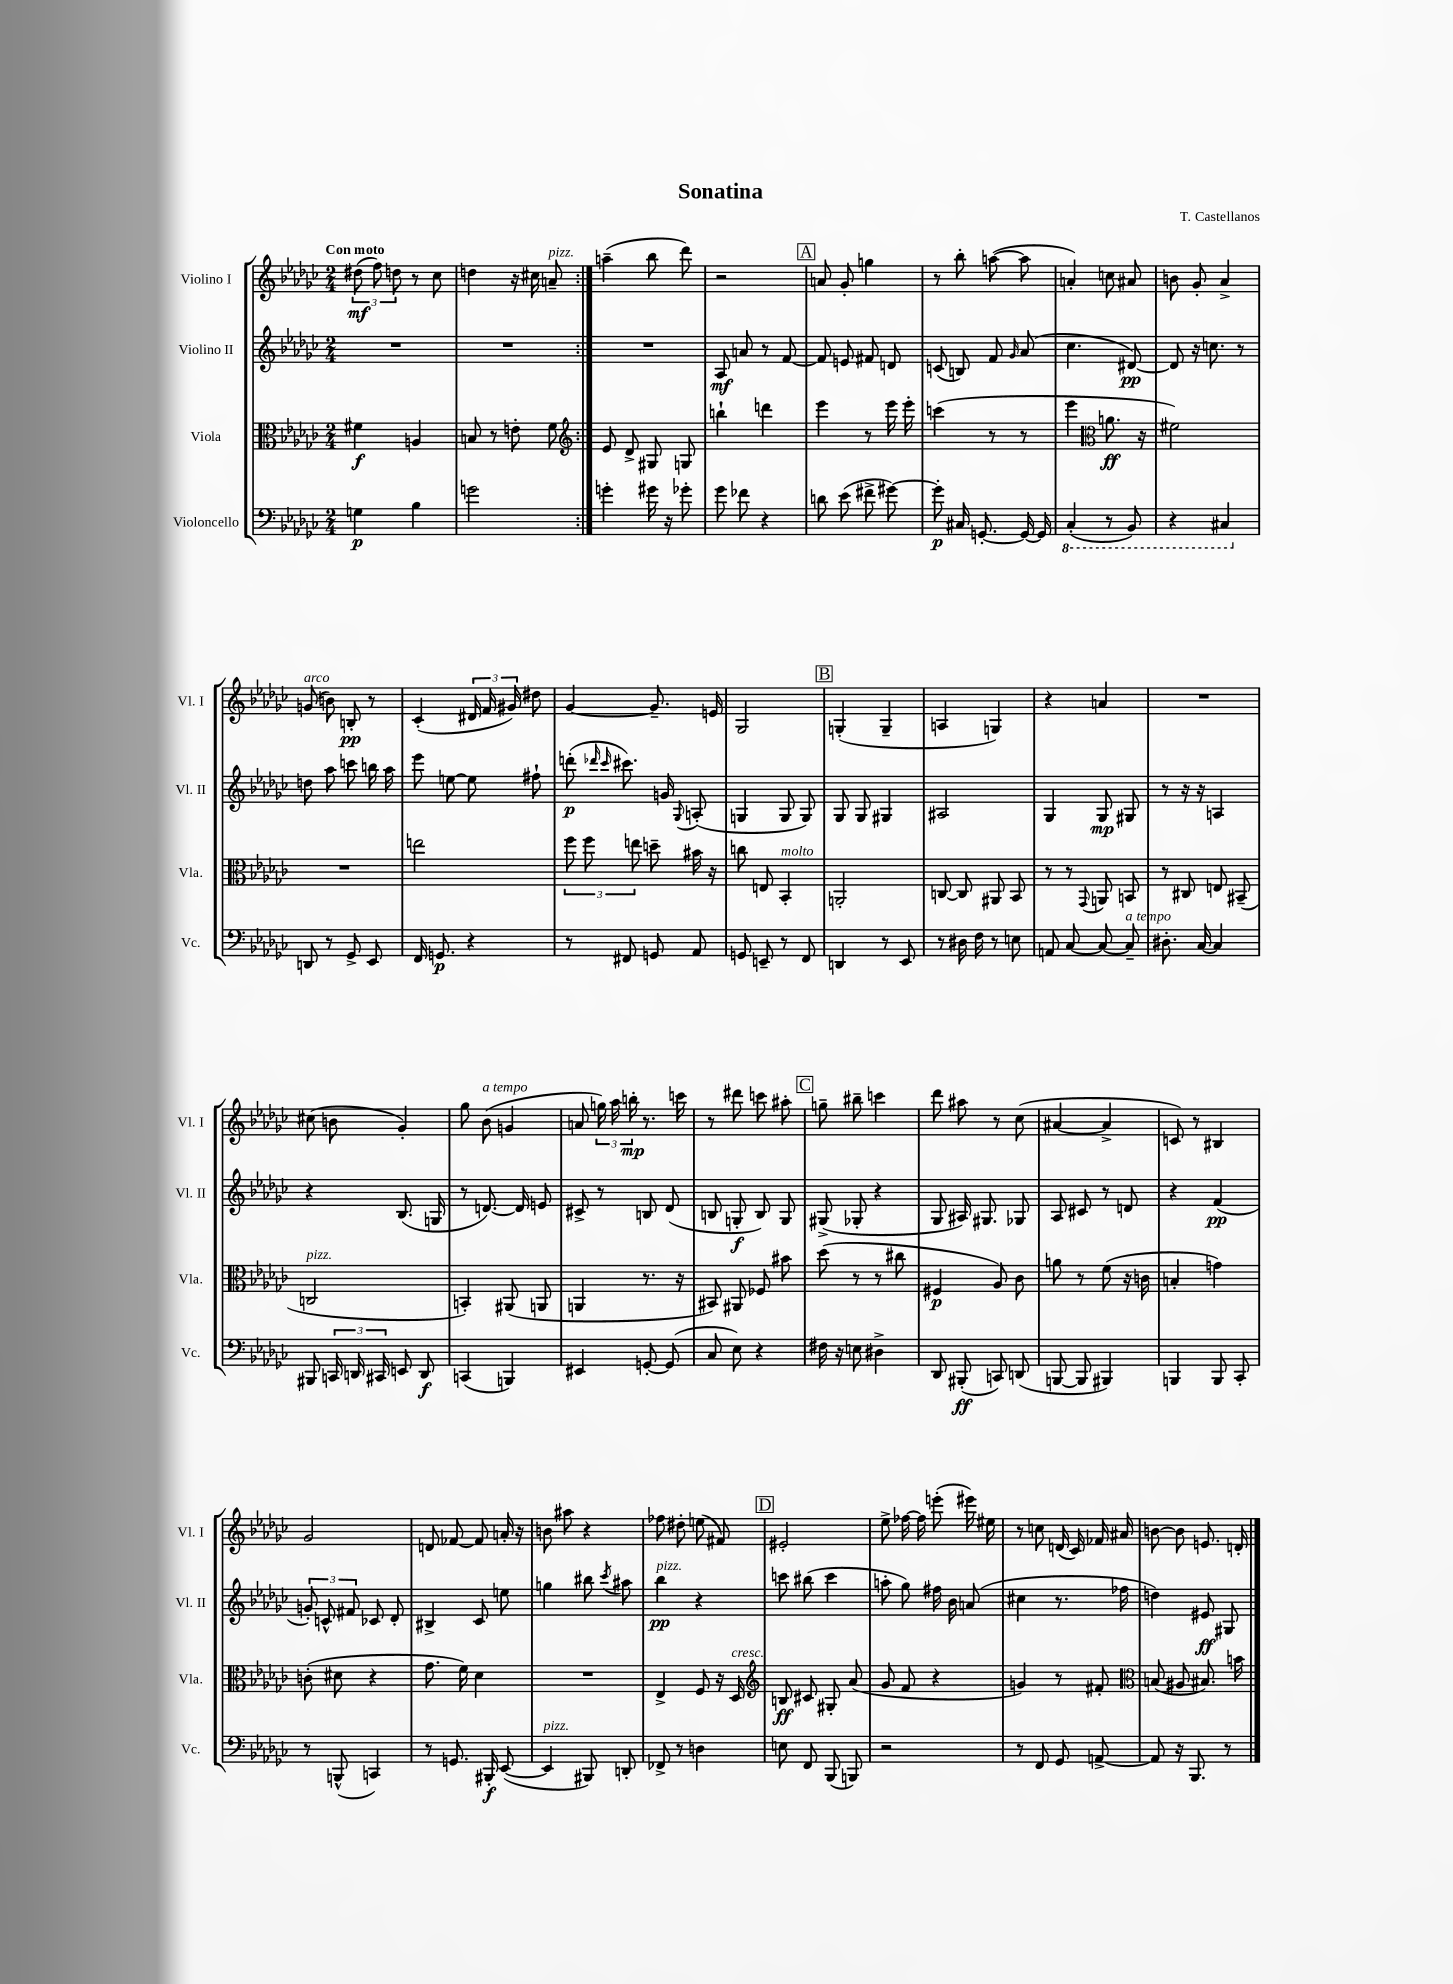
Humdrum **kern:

**kern	**kern	**kern	**kern
*staff4	*staff3	*staff2	*staff1
*clefF4	*clefC3	*clefG2	*clefG2
*k[b-e-a-d-g-c-]	*k[b-e-a-d-g-c-]	*k[b-e-a-d-g-c-]	*k[b-e-a-d-g-c-]
*M2/4	*M2/4	*M2/4	*M2/4
4G	4f#	2r	(12dd#
.	.	.	12ff)
.	.	.	12dd
4B-	4A	.	8r
.	.	.	8cc-
=	=	=	=
2g	8B	2r	4dd
.	8r	.	.
.	8e'	.	16r
.	.	.	16cc#
.	8f	.	8a~
=:|!	=:|!	=:|!	=:|!
*	*clefG2	*	*
4g'	8e-	2r	(4aa~
.	8d-^	.	.
16g#	8G#	.	8bb-
16r	.	.	.
8g-'	8G	.	8ddd-)
=	=	=	=
8g-	4bb`	8A-	2r
8f-	.	8a	.
4r	4ddd	8r	.
.	.	[8f	.
=	=	=	=
8d	4eee-	8f]	8a
(8e-	.	8e	8g-'
8f#^	8r	8f#	4gg
[8g#)	16eee-	8d	.
.	16eee-'	.	.
=	=	=	=
8g#']	(4ccc	(8c	8r
16C#	.	8B)	8bb-'
[8.GG'	.	.	.
.	8r	8f	([8aa
.	.	16qqg-	.
16GG_	8r	(8a-	8aa]
16GG]	.	.	.
=	=	=	=
(4CC-'	4eee-	4.cc-	4a')
*	*clefC3	*	*
8r	8.a	.	8cc
8BBB-)	.	[8d#)	8a#
.	16r	.	.
=	=	=	=
4r	2f#)	8d#]	8b
.	.	16r	8g-'
.	.	8.cc	.
4CC#	.	.	4a-^
.	.	8r	.
=	=	=	=
8DD	2r	8dd	(8g
8r	.	8aa-	8b)
8GG-^	.	8ccc	8B'
8EE-	.	16bb	8r
.	.	16aa-	.
=	=	=	=
16FF	2ee	8eee-	(4c-'
8.GG	.	.	.
.	.	[8ee	.
4r	.	8ee]	24d#
.	.	.	24f
.	.	.	24g#)
.	.	8ff#`	8dd#
=	=	=	=
8r	12ff	(8ddd'	[4g-
.	12ff	.	.
.	.	16qqddd-	.
.	.	16qqccc-	.
8FF#	.	8.ccc#)	.
.	12ee	.	.
8GG	8dd~	.	8.g-~]
.	.	16g	.
.	.	8qqG-	.
8AA-	16b#	(8A'	.
.	16r	.	16e
=	=	=	=
8GG	8cc	4G	2G-
8EE~	8E	.	.
8r	4BB-'	8G	.
8FF	.	8G)	.
=	=	=	=
4DD	2AA'	8G-	(4G'
.	.	8G-	.
8r	.	4G#	4G~
8EE-	.	.	.
=	=	=	=
8r	[8C	2A#	4A
16D#	8C]	.	.
16F	.	.	.
8r	8AA#	.	4G)
8E	8BB-	.	.
=	=	=	=
8AA	8r	4G-	4r
[8C-	8r	.	.
.	8qqGG-	.	.
8C-_	8AA	8G-	4a
8C-~]	8BB	8G#	.
=	=	=	=
8.D#'	8r	8r	2r
.	8C#	16r	.
[16C-	.	16r	.
4C-]	8E	4A	.
.	(8BB#~	.	.
=	=	=	=
8BBB#	2C	4r	(8cc#
24CC	.	.	8b
24DD	.	.	.
24CC#	.	.	.
8EE	.	(8.B-	4g-')
8DD	.	.	.
.	.	16G	.
=	=	=	=
(4CC	4BB')	8r	8gg-
.	.	[8.d)	(8b-
4BBB)	(8AA#	.	4g
.	.	16d]	.
.	8AA	8e	.
=	=	=	=
4EE#	4AA	8c#^	8a
.	.	8r	24gg)
.	.	.	24aa-
.	.	.	24bb'
[8GG'	8.r	8B	8.r
(8GG]	.	(8d-	.
.	16r	.	16ccc
=	=	=	=
8C-	8BB#)	8B	8r
8E-)	8AA#	8G'	8ddd#
4r	8F-	8B)	8ccc
.	8b#	8G	8aa#'
=	=	=	=
16F#	(8dd-	(8G#^	8gg~
16r	.	.	.
8E	8r	8G-'	8bb#~
4D#^	8r	4r	4ccc
.	8cc#	.	.
=	=	=	=
8DD-	4F#	8G-	8ddd-
(8BBB#'	.	16A#)	8aa#
.	.	8.G#	.
8CC)	8A-)	.	8r
(8DD	8c-	8G-	(8cc-
=	=	=	=
[8BBB	8a	8A-	[4a#
8BBB]	8r	8c#	.
4BBB#)	(8f	8r	4a#^]
.	16r	8d	.
.	16c	.	.
=	=	=	=
4BBB	4B'	4r	8c)
.	.	.	8r
8BBB	4g)	(4f	4B#
8CC-'	.	.	.
=	=	=	=
8r	(8c'	12g')	2g-
.	.	12c^^	.
(8BBB^^	8d#	.	.
.	.	12f#	.
4CC)	4r	8c-	.
.	.	8d-'	.
=	=	=	=
8r	8.g-	4B#^	8d
8.GG	.	.	[8f-
.	16f)	.	.
.	4d-	8c-	8f-]
16BBB#'	.	.	.
([8EE-	.	8ee	16a'
.	.	.	16r
=	=	=	=
4EE-]	2r	4gg	8b
.	.	.	8aa#
8BBB#)	.	8bb#	4r
.	.	8qccc-	.
8DD'	.	8aa#	.
=	=	=	=
8FF-^	4E-^	4bb-	8ff-
8r	.	.	8dd#'
4D	8F	4r	(8ee
.	16r	.	8f#)
.	16D-	.	.
=	=	=	=
*	*clefG2	*	*
8E	8B	8ccc	2e#'
8FF	8c#	(8bb#	.
(8BBB-	8G#'	4ccc	.
8BBB)	(8a-	.	.
=	=	=	=
2r	8g-	8aa'	8ee-^
.	8f	8gg-)	[16ff-
.	.	.	16ff-]
.	4r	16ff#	(8eee'
.	.	16b-	.
.	.	(8a	16eee#)
.	.	.	16ee#
=	=	=	=
8r	4g)	4cc#	8r
8FF	.	.	8cc
8GG-	8r	8.r	(16d
.	.	.	16c-)
[8AA^	8f#'	.	16f-
.	.	16ff-	16a#
=	=	=	=
*	*clefC3	*	*
8AA]	(8B	4dd)	[8b
16r	8A#	.	8b]
8.BBB-	.	.	.
.	8.B#)	8e#	8.e
8r	.	8G#	.
.	16b	.	16d'
==	==	==	==
*-	*-	*-	*-
